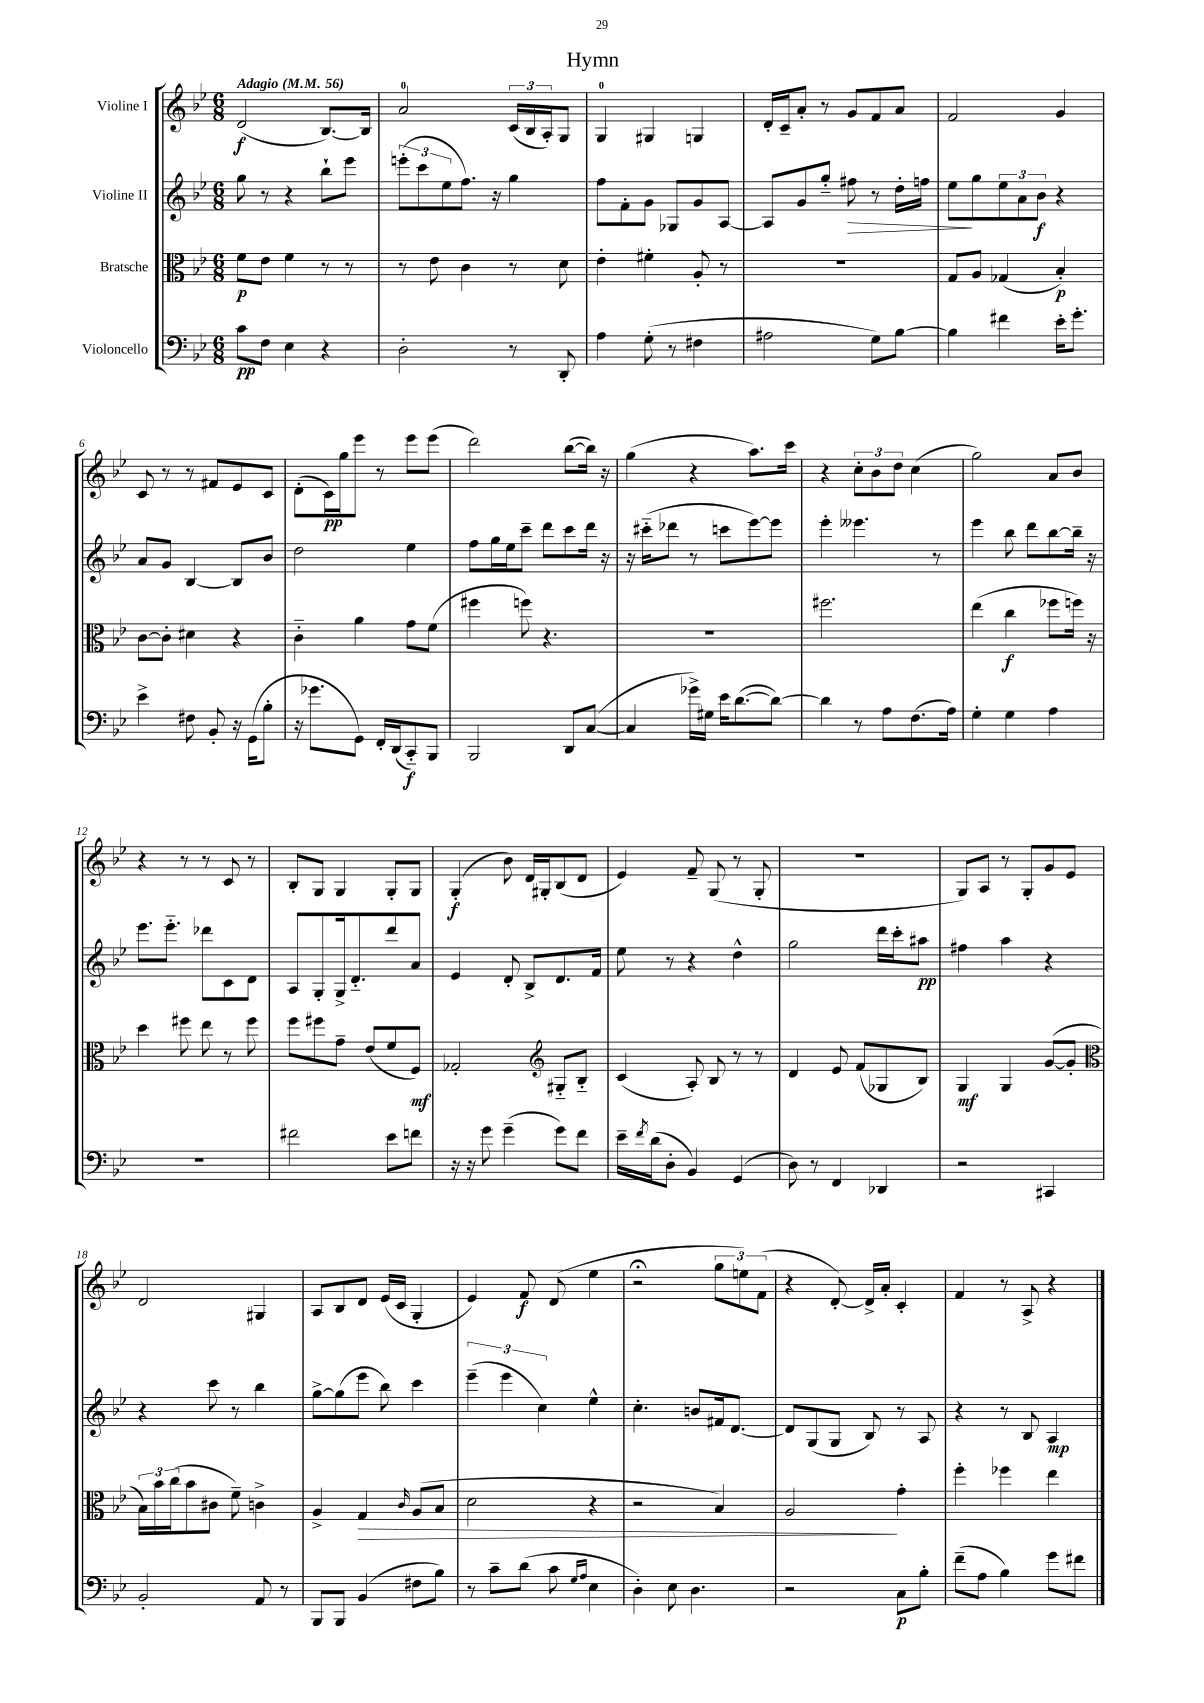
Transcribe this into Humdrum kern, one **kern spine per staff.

**kern	**kern	**kern	**kern
*staff4	*staff3	*staff2	*staff1
*clefF4	*clefC3	*clefG2	*clefG2
*k[b-e-]	*k[b-e-]	*k[b-e-]	*k[b-e-]
*M6/8	*M6/8	*M6/8	*M6/8
*MM56	*MM56	*MM56	*MM56
8c	8f	8gg	(2d
8F	8e-	8r	.
4E-	4f	4r	.
4r	8r	8bb-`	[8.B-)
.	8r	8eee-	.
.	.	.	16B-]
=	=	=	=
2D'	8r	(12eee'	2a
.	.	12ccc	.
.	8e-	.	.
.	.	12ee-	.
.	4c	8.ff)	.
.	.	16r	.
8r	8r	4gg	(24c
.	.	.	24B-
.	.	.	24A')
8DD'	8d	.	8G
=	=	=	=
4A	4e-'	8ff	4G
.	.	8f'	.
(8G'	4f#'	8g	4G#
8r	.	8G-	.
4F#	8A'	8g	4G
.	8r	[8A	.
=	=	=	=
2A#	2.r	8A]	16d'
.	.	.	16c~
.	.	8g	8a'
.	.	8gg'~	8r
.	.	8ff#	8g
8G)	.	8r	8f
[8B-	.	16dd'	8a
.	.	16ff	.
=	=	=	=
4B-]	8G	8ee-	2f
.	8A	8gg	.
4f#	(4G-	12ee-	.
.	.	12a	.
.	.	12b-	.
16e-'	4B-')	4r	4g
8.g'	.	.	.
=	=	=	=
4e-^	[8c	8a	8c
.	8c']	8g	8r
8F#	4d#	[4B-	8r
8BB-'	.	.	8f#
16r	4r	8B-]	8e-
(16GG	.	.	.
8B-'	.	8b-	8c
=	=	=	=
16r	4c'~	2dd	(8d'
8.g-	.	.	.
.	.	.	16c)
.	.	.	16gg
8GG)	4a	.	8eee-
16FF'	.	.	8r
(16DD	.	.	.
8CC'~)	8g	4ee-	8eee-
8BBB-	(8f	.	(8eee-
=	=	=	=
2BBB-	4ff#	8ff	2ddd)
.	.	16gg	.
.	.	16ee-	.
.	8ff)	8ccc~	.
.	4.r	8ddd	.
8DD	.	8ccc	([8bb-
([8C	.	16ddd	16bb-])
.	.	16r	16r
=	=	=	=
4C]	2.r	16r	(4gg
.	.	(16ccc#'~	.
.	.	8ddd-	.
16g-^)	.	8r	4r
16G#	.	.	.
16e-	.	8ccc	.
([8.d	.	.	.
.	.	[8eee-)	8.aa)
8d_)	.	8eee-]	.
.	.	.	16ccc
=	=	=	=
4d]	2.ff#	4eee-'	4r
8r	.	4.eee--	12cc'
.	.	.	12b-
8A	.	.	.
.	.	.	12dd
(8.F	.	.	(4cc
.	.	8r	.
16A)	.	.	.
=	=	=	=
4G'	(4ee-	4eee-	2gg)
4G	4cc	8bb-	.
.	.	8ddd	.
4A	8ff-	[8bb-	8a
.	16ff)	16bb-~]	8b-
.	16r	16r	.
=	=	=	=
2.r	4dd	8.eee-	4r
.	.	8.eee-'~	.
.	8ff#	.	8r
.	8ee-	8ddd-	8r
.	8r	8c	8c
.	8ff#	8d	8r
=	=	=	=
2f#	8ff	8A	8B-'
.	8ff#	8G'	8G
.	8g~	16G^	4G
.	.	8.d'~	.
.	(8e-	.	.
8e-	8f	8ddd	8G'
8f	8F)	8a	8G
=	=	=	=
16r	2G-'	4e-	(4G'
16r	.	.	.
8g	.	.	.
(4g~	.	8d'	8b-)
.	.	8B-^	16d
.	.	.	16G#'
*	*clefG2	*	*
8g)	8G#'~	8.d	(8B-
8f	8B-'~	.	8d
.	.	16f	.
=	=	=	=
16e-~	(4c	8ee-	4e-)
8qf	.	.	.
(16d	.	.	.
8D'	.	8r	.
4BB-)	8A')	4r	8f~
.	8B-	.	(8G
(4GG	8r	4dd^^	8r
.	8r	.	8G'
=	=	=	=
8D)	4d	2gg	2.r
8r	.	.	.
4FF	8e-	.	.
.	(8f	.	.
4DD-	8G-	16ddd	.
.	.	16ccc'	.
.	8B-)	8aa#	.
=	=	=	=
2r	4G	4ff#	8G)
.	.	.	8A
.	4G	4aa	8r
.	.	.	8G'
4CC#	([8g	4r	8g
.	8g']	.	8e-
=	=	=	=
*	*clefC3	*	*
2BB-'	24B-)	4r	2d
.	24b-	.	.
.	(24cc	.	.
.	8b-	.	.
.	8c#	8ccc	.
.	8f~)	8r	.
8AA	4c^	4bb-	4G#
8r	.	.	.
=	=	=	=
8BBB-	4A^	[8gg^	8A
8BBB-	.	(8gg]	8B-
(4BB-	4G	8eee-	8d
.	.	8bb-)	(16e-
.	.	.	16c
.	16qqc	.	.
8F#	(8A	4ccc	4G'
8B-)	8B-	.	.
=	=	=	=
8r	2d	(6eee-~	4e-)
8c~	.	.	.
.	.	6eee-	.
(8d	.	.	8f
.	.	6cc)	.
8c	.	.	(8d
16qqG	.	.	.
16qqA	.	.	.
4E-	4r	4ee-^^	4ee-
=	=	=	=
4D')	2r	4.cc'	2r;
8E-	.	.	.
4.D	.	8b	.
.	4B-)	16f#	12gg
.	.	[8.d	.
.	.	.	12ee)
.	.	.	(12f
=	=	=	=
2r	2A	8d]	4r
.	.	(8G	.
.	.	8G	[8d')
.	.	8B-)	16d^]
.	.	.	16a'
8C	4g'	8r	4c'
8B-'	.	8A	.
=	=	=	=
(8f~	4ff'	4r	4f
8A	.	.	.
4B-)	4ff-	8r	8r
.	.	8B-	8A^
8g	4ee-	4A	4r
8f#	.	.	.
==	==	==	==
*-	*-	*-	*-
